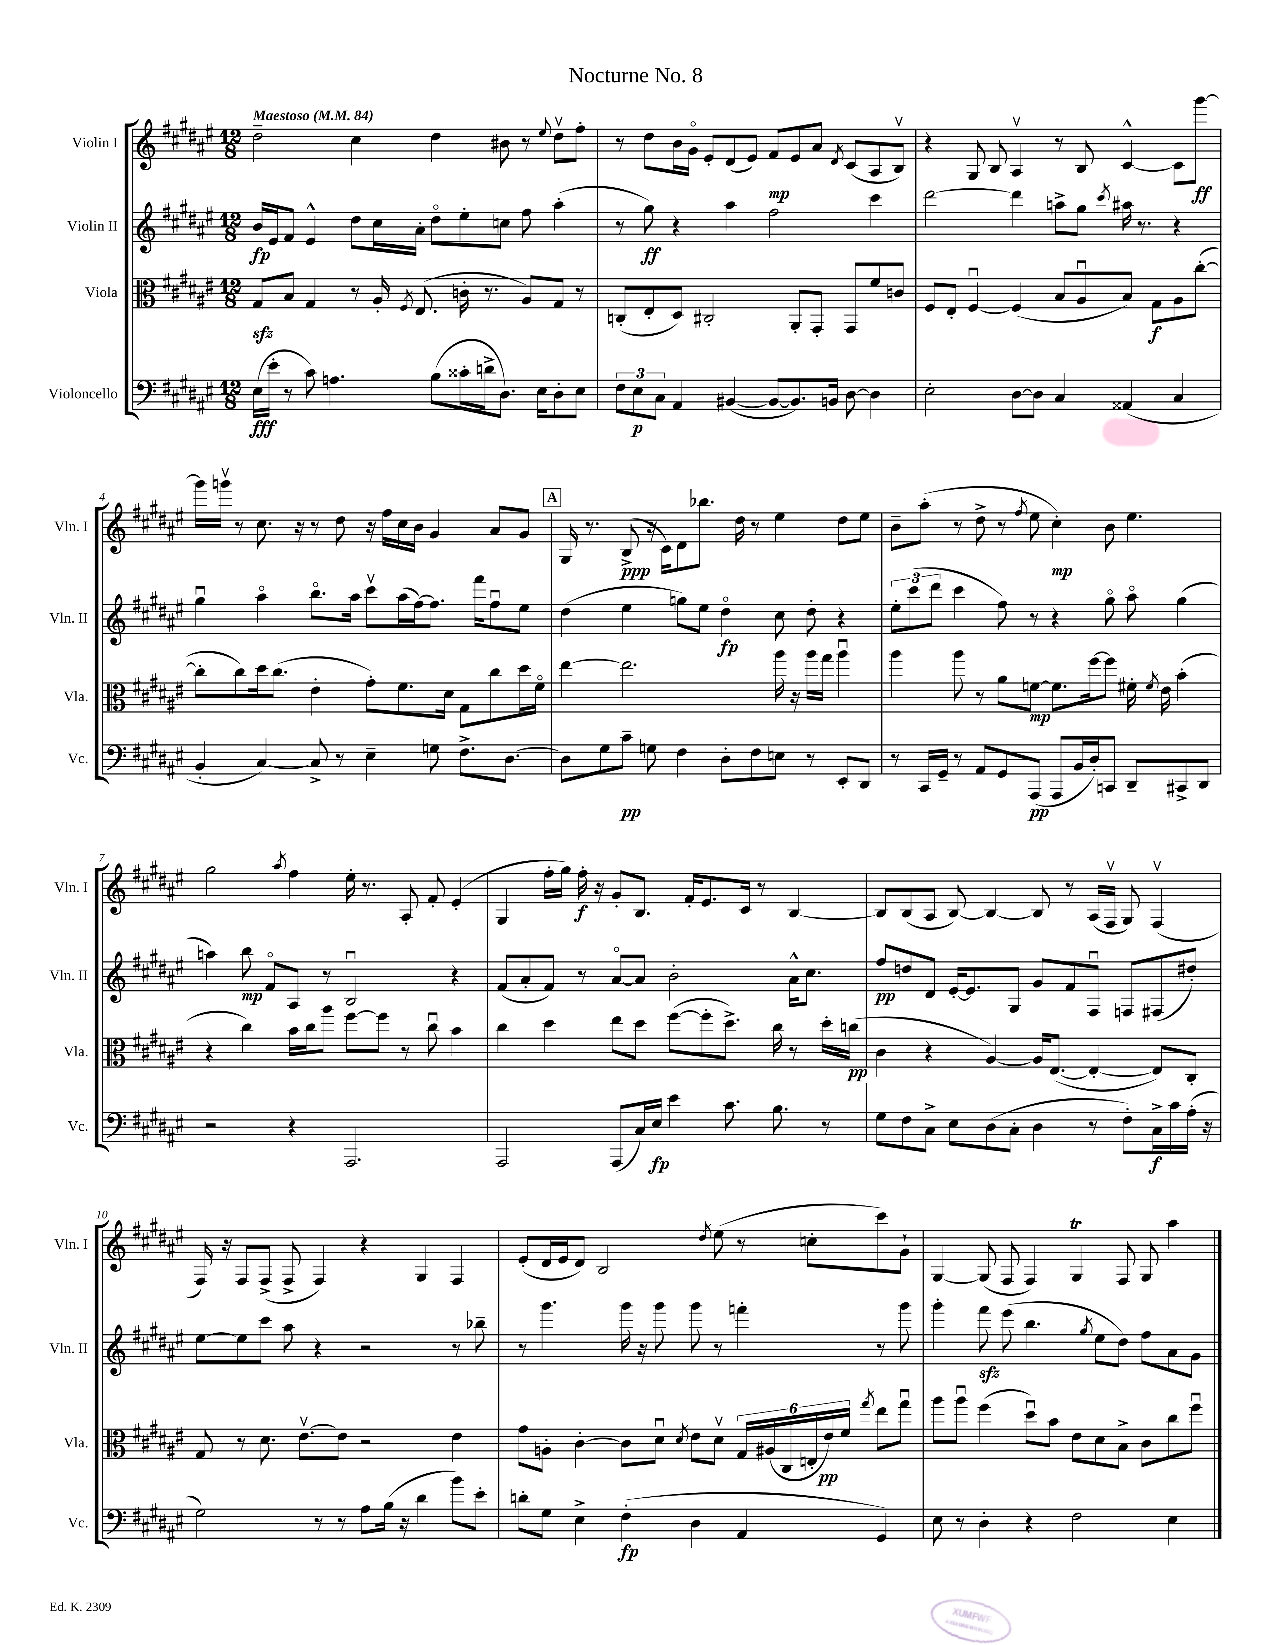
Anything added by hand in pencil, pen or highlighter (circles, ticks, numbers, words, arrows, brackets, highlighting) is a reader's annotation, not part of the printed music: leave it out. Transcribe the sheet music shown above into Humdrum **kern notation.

**kern	**kern	**kern	**kern
*staff4	*staff3	*staff2	*staff1
*clefF4	*clefC3	*clefG2	*clefG2
*k[f#c#g#d#a#e#]	*k[f#c#g#d#a#e#]	*k[f#c#g#d#a#e#]	*k[f#c#g#d#a#e#]
*M12/8	*M12/8	*M12/8	*M12/8
*MM84	*MM84	*MM84	*MM84
(16E#	8G#	16b	2dd#~
16e#'	.	16e#	.
8r	8B	8f#	.
8c#)	4G#	4e#^^	.
4.A	.	.	.
.	8r	8dd#	4cc#
.	16A#'	16cc#	.
.	8qF#	.	.
.	(8.E#	16a#'	.
(8B	.	8dd#o	4dd#
16c##'	16c'	8ee#'	.
16d^	8.r	.	.
8.D#)	.	8cc	8b#
.	8A#)	8ff#	8r
16E#	.	.	.
.	.	.	8qqee#
8D#'	8G#	(4aa#'	8dd#v
8E#	8r	.	8ff#'
=	=	=	=
12F#	(8C'	8r	8r
12E#	.	.	.
.	8E#'	8gg#)	8dd#
12C#	.	.	.
4AA#	8D#)	4r	16b
.	.	.	16g#o
.	2C#'	.	8e#'
([4BB#	.	4aa#	(8d#
.	.	.	8e#)
8BB#_	.	2ff#	8f#
8.BB#])	8AA#'	.	8e#
.	8GG#'	.	8a#
16BB	.	.	.
.	.	.	8qd#
[8D#	8GG#	.	(8c#
4D#]	8f#	4ccc#	8A#
.	8c	.	8Bv)
=	=	=	=
2E#'	8F#	[2ddd#	4r
.	8E#'	.	.
.	[4F#u	.	8G#
.	.	.	8B
[8D#	(4F#]	4ddd#]	4A#v
8D#]	.	.	.
4C#	8B	8aa^	8r
.	8A#u	8gg#	8B
.	.	8qccc#	.
(4AA##	8B)	16aa#	[4c#^^
.	.	8.r	.
.	8G#	.	.
4C#	8A#	4r	8c#]
.	([8cc#'	.	[8ggg#
=	=	=	=
4BB'	8cc#']	4gg#u	16ggg#]
.	.	.	16gggv
.	8cc#)	.	8r
[4C#)	16dd#	4aa#o	8.cc#
.	(8.cc#	.	.
.	.	.	16r
8C#^]	4e#'	8.bbo	8r
8r	.	.	8dd#
.	.	16aa#	.
4E#~	8g#')	8ccc#v	16r
.	.	.	16ff#
.	8.f#	(16aa#	16cc#
.	.	[16ff#)	16b
8G	.	8.ff#]	4g#
.	16d#	.	.
8.F#^	8G#	.	.
.	.	16fff#	.
.	8cc#	8ff#u	8a#
[8.D#	.	.	.
.	16dd#	8ee#	8g#
.	16f#o	.	.
=	=	=	=
8D#]	[4ee#	(4dd#	16G#
.	.	.	8.r
8G#	.	.	.
8c#~	2.ee#]	4ee#	(8B^
8G	.	.	16r
.	.	.	16c#)
4F#	.	8gg)	8d#
.	.	8ee#	8.bb-
8D#'	.	4dd#o	.
.	.	.	16dd#
8F#	.	.	8r
8E	16aa#	8cc#	4ee#
.	16r	.	.
8r	16aa#	8dd#'	.
.	16gg#	.	.
8EE#'	4aa#u	4r	8dd#
8DD#	.	.	8ee#
=	=	=	=
8r	4aa#	12ee#'	8b~
.	.	(12ccc#	.
16CC#	.	.	(8aa#'
.	.	12ddd#	.
16GG#~	.	.	.
8r	8aa#	4ccc#	8r
8AA#	8r	.	8dd#^
8GG#	8a#	8ff#)	8r
.	.	.	8qff#
(8AAA#	[8f	8r	8ee#
8AAA#	8.f]	4r	4cc#')
16BB	.	.	.
16D#')	[16ff#	.	.
8CC	8ff#]	8gg#o	8b
8DD#~	16f#'	8aa#o	4.ee#
.	8qf#	.	.
.	16e#	.	.
8CC#^	(4b'	(4gg#	.
8DD#	.	.	.
=	=	=	=
2r	4r	4aa)	2gg#
.	4cc#)	8bb	.
.	.	8f#o	.
.	.	.	8qaa#
4r	16b	8A#	4ff#
.	16cc#	.	.
.	8aa#	8r	.
2.AAA#	[8ff#	2Bu	16ee#'
.	.	.	8.r
.	8ff#]	.	.
.	8r	.	8A#'
.	8cc#u	.	8f#'
.	4b	4r	(4e#'
=	=	=	=
2AAA#	4cc#	(8f#	4G#
.	.	8a#'	.
.	4dd#	8f#)	16ff#'
.	.	.	16gg#)
.	.	8r	16ff#'
.	.	.	16r
(8AAA#	8ee#	[8a#o	8g#'
16C#)	8dd#	8a#]	8.B
16E#	.	.	.
4e#	([8ff#	2b'	.
.	.	.	16f#'
.	8ff#']	.	8.e#
8.c#	8.dd#^)	.	.
.	.	.	16c#
.	.	.	8r
8.B	16cc#	.	.
.	8r	16a#^^	[4B
.	.	8.cc#	.
8r	16dd#'	.	.
.	(16cc	.	.
=	=	=	=
8G#	4c#	8ff#	8B]
8F#	.	8dd	(8B
8C#^	4r	8d#	8A#
8E#	.	[16e#'	[8B)
.	.	8.e#]	.
(8D#	[4A#)	.	4B_
8C#'	.	8G#	.
4D#	16A#]	8g#	8B]
.	([8.E#	.	.
.	.	8f#	8r
8r	4E#'_	8F#u	(16A#
.	.	.	16F#v
8F#')	.	8F	8G#)
16C#^	8E#])	(8F#	(4F#v
16c#	.	.	.
(16A#'	8C#'	8dd#')	.
16r	.	.	.
=	=	=	=
2G#)	8G#	[8ee#	16F#)
.	.	.	16r
.	8r	8ee#]	8F#
.	8.d#	8ccc#	(8F#^
.	.	8aa#	8F#^
.	[8.e#v	.	.
8r	.	4r	4F#)
8r	8e#]	.	.
8A#	2r	2r	4r
(16B	.	.	.
16r	.	.	.
4d#	.	.	4G#
8b)	4e#	8r	4F#
8e#'	.	8bb-~	.
=	=	=	=
8d'	8g#	8r	(8e#'
8G#	8A'	4.ggg#	16d#
.	.	.	16e#
4E#^	[4c#'	.	8d#)
.	.	.	2B
(4F#'	8c#]	16ggg#	.
.	.	16r	.
.	8d#u	8ggg#	.
.	8qd#	.	.
4D#	8e#	8ggg#	.
.	.	.	8qdd#
.	8d#v	8r	(8ee#
4AA#	24G#	4fff'	8r
.	(24A#	.	.
.	24C#	.	.
.	24E'	.	8cc'
.	24e#)	.	.
.	24f#	.	.
.	8qgg#	.	.
4GG#)	8ee#	8r	8ccc#)
.	8gg#u	8ggg#	8g#`
=	=	=	=
8E#	8aa#	4ggg#'	[4G#
8r	8aa#u	.	.
4D#'	(4ff#	8fff#	(8G#]
.	.	(8eee#	8F#
4r	8dd#u)	4.bb	4F#)
.	8b	.	.
2F#	8e#	.	4G#
.	.	8qgg#	.
.	8d#	8ee#	.
.	8B^	8dd#)	8F#
.	8c#	8ff#	8G#
4E#	8cc#	8a#	4aa#
.	8ff#u	8g#	.
==	==	==	==
*-	*-	*-	*-
